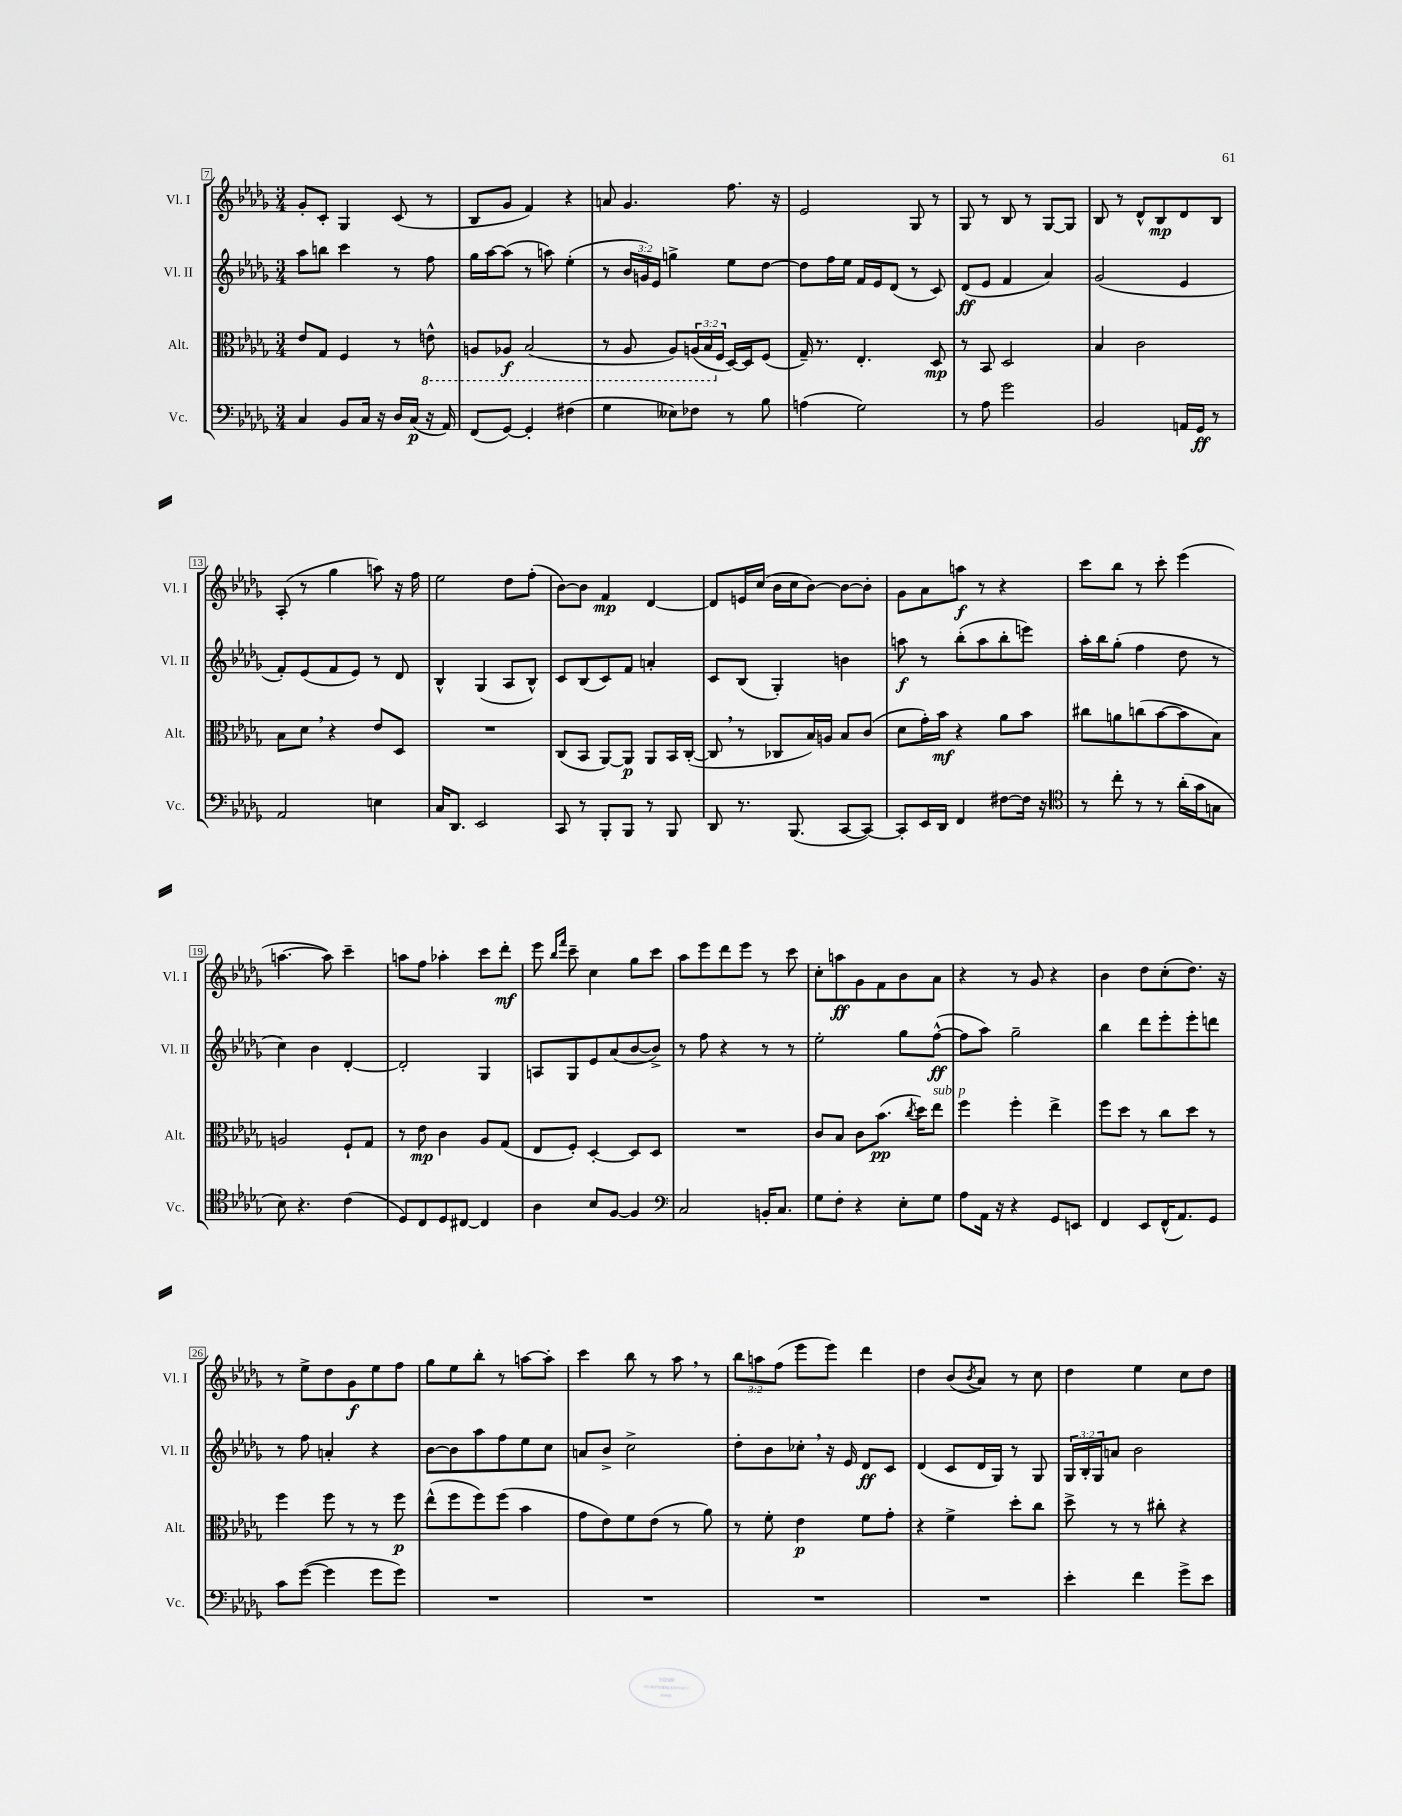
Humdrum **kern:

**kern	**dynam	**kern	**dynam	**kern	**dynam	**kern	**dynam
*part4	*part4	*part3	*part3	*part2	*part2	*part1	*part1
*staff4	*staff4	*staff3	*staff3	*staff2	*staff2	*staff1	*staff1
*I"Vc.	*	*I"Alt.	*	*I"Vl. II	*	*I"Vl. I	*
*I'Vc.	*	*I'Alt.	*	*I'Vl. II	*	*I'Vl. I	*
*clefF4	*	*clefC3	*	*clefG2	*	*clefG2	*
*k[b-e-a-d-g-]	*	*k[b-e-a-d-g-]	*	*k[b-e-a-d-g-]	*	*k[b-e-a-d-g-]	*
*M3/4	*	*M3/4	*	*M3/4	*	*M3/4	*
=7	=7	=7	=7	=7	=7	=7	=7
4C/	.	8e-/L	.	8aa-\L	.	8g-'/L	.
.	.	8G-/J	.	8bbn\J	.	8c'/J	.
8BB-/L	.	4F/	.	4ccc\	.	4G-/	.
16C/Jk	.	.	.	.	.	.	.
16r	.	.	.	.	.	.	.
16D-/LL	.	8r	.	8r	.	(8c/	.
(16C/JJ	p	.	.	.	.	.	.
*	*	*8ba	*	*	*	*	*
16r	.	8En^^\	.	8ff\	.	8r	.
16AA-/)	.	.	.	.	.	.	.
=8	=8	=8	=8	=8	=8	=8	=8
(8FF/L	.	8AAn/L	.	16gg-\LL	.	8B-/L	.
.	.	.	.	[16aa-\J	.	.	.
[8GG-/J)	.	8AA-X/J	f	(8aa-\J]	.	8g-/J	.
4GG-'/]	.	(2BB-/	.	8r	.	4f/)	.
.	.	.	.	8aan\)	.	.	.
(4F#X\	.	.	.	(4ee-'\	.	4r	.
=9	=9	=9	=9	=9	=9	=9	=9
4G-\	.	8r	.	8r	.	8an/	.
.	.	8AA-/	.	24b-/LL	.	4.g-/	.
.	.	.	.	24gn/)	.	.	.
.	.	.	.	24e-/JJ	.	.	.
8E--X\L)	.	8AA-/L)	.	4ggn^\	.	.	.
8F-X\J	.	(24AAn/L	.	.	.	.	.
.	.	24BB-/	.	.	.	.	.
*	*	*X8ba	*	*	*	*	*
.	.	24F/JJ	.	.	.	.	.
8r	.	[16D-/LL)	.	8ee-\L	.	8.ff\	.
.	.	16D-/J]	.	.	.	.	.
8B-\	.	(8F/J	.	[8dd-\J	.	.	.
.	.	.	.	.	.	16r	.
=10	=10	=10	=10	=10	=10	=10	=10
(4An\	.	16G-~/)	.	8dd-\L]	.	2e-/	.
.	.	8.r	.	.	.	.	.
.	.	.	.	16ff\L	.	.	.
.	.	.	.	16ee-\JJ	.	.	.
2G-\)	.	4.E-'/	.	16f/LL	.	.	.
.	.	.	.	16e-/J	.	.	.
.	.	.	.	(8d-/J	.	.	.
.	.	.	.	8r	.	8G-/	.
.	.	8D-/	mp	8c/)	.	8r	.
=11	=11	=11	=11	=11	=11	=11	=11
8r	.	8r	.	(8d-/L	ff	8G-/	.
8A-\	.	8BB-/	.	8e-/J	.	8r	.
2g-\	.	2D-/	.	4f/	.	8B-/	.
.	.	.	.	.	.	8r	.
.	.	.	.	4a-/)	.	[8G-/L	.
.	.	.	.	.	.	8G-/J]	.
=12	=12	=12	=12	=12	=12	=12	=12
2BB-/	.	4B-/	.	(2g-/	.	8B-/	.
.	.	.	.	.	.	8r	.
.	.	2c\	.	.	.	8d-^^/L	.
.	.	.	.	.	.	8B-/	mp
16AAn/LL	.	.	.	4e-/	.	8d-/	.
16GG-/JJ	ff	.	.	.	.	.	.
8r	.	.	.	.	.	8B-/J	.
!!LO:LB:g=z
=13	=13	=13	=13	=13	=13	=13	=13
2AA-/	.	8B-\L	.	8f'/L)	.	(8A-'/	.
.	.	8d-,\J	.	(8e-/	.	8r	.
.	.	4r	.	8f/	.	4gg-\	.
.	.	.	.	8e-/J)	.	.	.
4En\	.	8e-/L	.	8r	.	8aan\)	.
.	.	8D-/J	.	8d-/	.	16r	.
.	.	.	.	.	.	16ff\	.
=14	=14	=14	=14	=14	=14	=14	=14
16C/KL	.	2.r	.	4B-^^/	.	2ee-\	.
8.DD-/J	.	.	.	.	.	.	.
2EE-/	.	.	.	(4G-/	.	.	.
.	.	.	.	8A-/L	.	8dd-\L	.
.	.	.	.	8B-^^/J)	.	(8ff'\J	.
=15	=15	=15	=15	=15	=15	=15	=15
8CC/	.	(8C/L	.	8c/L	.	[8b-\L)	.
8r	.	8BB-/J	.	(8B-/	.	8b-\J]	.
8BBB-'/L	.	[8AA-/L)	.	8c/)	.	4f/	mp
8BBB-/J	.	8AA-/J]	p	8f/J	.	.	.
8r	.	8AA-/L	.	4an'/	.	[4d-/	.
8BBB-/	.	16BB-/L	.	.	.	.	.
.	.	([16C'/JJ	.	.	.	.	.
=16	=16	=16	=16	=16	=16	=16	=16
8DD-/	.	8C,/]	.	8c/L	.	8d-/L]	.
8.r	.	8r	.	(8B-/J	.	16en/L	.
.	.	.	.	.	.	(16cc/JJ	.
.	.	8C-X/L	.	4G-'/)	.	16b-\LL	.
(8.BBB-/	.	.	.	.	.	16cc\J	.
.	.	16B-/L)	.	.	.	[8b-\J)	.
.	.	16An/JJ	.	.	.	.	.
[8CC/L	.	8B-/L	.	4bn\	.	8b-\L_	.
8CC/J_)	.	(8c/J	.	.	.	8b-'\J]	.
=17	=17	=17	=17	=17	=17	=17	=17
8CC'/L]	.	8d-\L	.	8aan\	f	8g-\L	.
16EE-/L	.	16g-'\L)	.	8r	.	8a-\	.
16DD-/JJ	.	16b-\JJ	mf	.	.	.	.
4FF/	.	4r	.	(8bb-'\L	.	8aan\J	f
.	.	.	.	8aa\	.	8r	.
[8F#X\L	.	8a-\L	.	8bb-'\	.	4r	.
16F#\Jk]	.	8b-\J	.	8eeen\J)	.	.	.
16r	.	.	.	.	.	.	.
=18	=18	=18	=18	=18	=18	=18	=18
*clefC4	*	*	*	*	*	*	*
8r	.	8cc#X\L	.	16aa-'\LL	.	8ccc\L	.
.	.	.	.	16bb-\J	.	.	.
8cc'\	.	8an\	.	(8gg-'\J	.	8bb-\J	.
8r	.	(8ccn\	.	4ff\	.	8r	.
8r	.	[8b-\	.	.	.	8ccc'\	.
(16a-'\LL	.	8b-\]	.	8dd-\	.	(4eee-\	.
16g-\J	.	.	.	.	.	.	.
8Gn\J	.	8B-\J)	.	8r	.	.	.
!!LO:LB:g=z
=19	=19	=19	=19	=19	=19	=19	=19
8B-\)	.	2An/	.	4cc\)	.	[4.aan\	.
4.r	.	.	.	.	.	.	.
.	.	.	.	4b-\	.	.	.
.	.	.	.	.	.	8aa\])	.
(4c\	.	8F`/L	.	[4d-'/	.	4ccc~\	.
.	.	8G-/J	.	.	.	.	.
=20	=20	=20	=20	=20	=20	=20	=20
8D-/L)	.	8r	.	2d-'/]	.	8aan\L	.
8C/	.	8e-\	mp	.	.	8ff\J	.
8D-/	.	4c\	.	.	.	4aa-X'\	.
[8C#X/J	.	.	.	.	.	.	.
4C#/]	.	8A-/L	.	4G-/	.	8ccc\L	.
.	.	(8G-/J	.	.	.	8ddd-'\J	mf
=21	=21	=21	=21	=21	=21	=21	=21
4A-\	.	8E-/L	.	8An/L	.	8eee-\	.
.	.	.	.	.	.	16qqbb-/LL	.
.	.	.	.	.	.	16qqfff/JJ	.
.	.	8F'/J)	.	8G-/	.	8ccc~\	.
8B-/L	.	[4D-'/	.	8e-/	.	4cc\	.
[8F/J	.	.	.	(8a-/	.	.	.
4F/]	.	8D-/L]	.	[8b-/	.	8gg-\L	.
.	.	8D-/J	.	8b-^/J])	.	8ccc\J	.
=22	=22	=22	=22	=22	=22	=22	=22
*clefF4	*	*	*	*	*	*	*
2C/	.	2.r	.	8r	.	8aa-\L	.
.	.	.	.	8ff\	.	8eee-\	.
.	.	.	.	4r	.	8ddd-\	.
.	.	.	.	.	.	8eee-\J	.
16BBn'/KL	.	.	.	8r	.	8r	.
8.C/J	.	.	.	.	.	.	.
.	.	.	.	8r	.	8ccc\	.
=23	=23	=23	=23	=23	=23	=23	=23
8G-\L	.	8c/L	.	2ee-'\	.	8cc'\L	.
8F'\J	.	8B-/J	.	.	.	8aan\	ff
4r	.	8c\L	.	.	.	8g-\	.
.	.	(8.b-\J	pp	.	.	8f\	.
8E-'\L	.	.	.	8gg-\L	.	8b-\	.
.	.	8qcc/	.	.	.	.	.
.	.	16dd-\KL)	.	.	.	.	.
!	!	!LO:TX:a:i:t=sub. p	!	!	!	!	!
8G-\J	.	8ee-\J	.	([8ff^^\J	ff	8a-\J	.
=24	=24	=24	=24	=24	=24	=24	=24
8A-\L	.	4ff\	.	8ff\L]	.	4r	.
16AA-\Jk	.	.	.	8aa-\J)	.	.	.
16r	.	.	.	.	.	.	.
4r	.	4ff'\	.	2gg-~\	.	8r	.
.	.	.	.	.	.	8g-/	.
8GG-/L	.	4ee-^\	.	.	.	4r	.
8EEn/J	.	.	.	.	.	.	.
=25	=25	=25	=25	=25	=25	=25	=25
4FF/	.	8ff\L	.	4bb-\	.	4b-\	.
.	.	8dd-\J	.	.	.	.	.
8EE-/L	.	8r	.	8ddd-\L	.	8dd-\L	.
(16FF^^/K	.	8cc\L	.	8eee-'\	.	(8cc'\	.
8.AA-/)	.	.	.	.	.	.	.
.	.	8dd-\J	.	8eee-'\	.	8.dd-\J)	.
8GG-/J	.	8r	.	8dddn\J	.	.	.
.	.	.	.	.	.	16r	.
!!LO:LB:g=z
=26	=26	=26	=26	=26	=26	=26	=26
8c\L	.	4ff\	.	8r	.	8r	.
([8g-\J	.	.	.	8ff\	.	8ee-^\L	.
4g-\]	.	8ff\	.	4an'/	.	8dd-\	.
.	.	8r	.	.	.	8g-\	f
8g-\L	.	8r	.	4r	.	8ee-\	.
8g-\J)	.	8ff\	p	.	.	8ff\J	.
=27	=27	=27	=27	=27	=27	=27	=27
2.r	.	(8ee-^^\L	.	[8b-\L	.	8gg-\L	.
.	.	8ff\	.	8b-\]	.	8ee-\	.
.	.	8ff\)	.	8aa-\	.	8bb-'\J	.
.	.	(8ff\J	.	8ff\	.	8r	.
.	.	4b-\	.	8ee-\	.	[8aan\L	.
.	.	.	.	8cc\J	.	8aa'\J]	.
=28	=28	=28	=28	=28	=28	=28	=28
2.r	.	8g-\L	.	8an/L	.	4ccc\	.
.	.	8e-\)	.	8b-^/J	.	.	.
.	.	8f\	.	2cc^\	.	8bb-\	.
.	.	(8e-\J	.	.	.	8r	.
.	.	8r	.	.	.	8aa-,\	.
.	.	8a-\)	.	.	.	8r	.
=29	=29	=29	=29	=29	=29	=29	=29
2.r	.	8r	.	8dd-'\L	.	12bb-\L	.
.	.	.	.	.	.	12aan\	.
.	.	8f'\	.	8b-\	.	.	.
.	.	.	.	.	.	(12ff\J	.
.	.	4e-\	p	8cc-X',\J	.	8eee-\L	.
.	.	.	.	16r	.	8eee-\J)	.
.	.	.	.	16e-/	.	.	.
.	.	8f\L	.	8d-/L	ff	4ddd-\	.
.	.	8g-'\J	.	8c/J	.	.	.
=30	=30	=30	=30	=30	=30	=30	=30
2.r	.	4r	.	(4d-/	.	4dd-\	.
.	.	4f^\	.	8c/L	.	(8b-/L	.
.	.	.	.	.	.	8qb-/	.
.	.	.	.	16d-/L	.	8a-/J)	.
.	.	.	.	16G-/JJ)	.	.	.
.	.	8dd-'\L	.	8r	.	8r	.
.	.	8cc\J	.	8G-/	.	8cc\	.
=31	=31	=31	=31	=31	=31	=31	=31
4e-'\	.	8dd-^\	.	24G-/LL	.	4dd-\	.
.	.	.	.	24B-'/	.	.	.
.	.	.	.	24G-/J	.	.	.
.	.	8r	.	8an/J	.	.	.
4f\	.	8r	.	2b-\	.	4ee-\	.
.	.	8cc#X'\	.	.	.	.	.
8g-^\L	.	4r	.	.	.	8cc\L	.
8e-\J	.	.	.	.	.	8dd-\J	.
==	==	==	==	==	==	==	==
*-	*-	*-	*-	*-	*-	*-	*-
